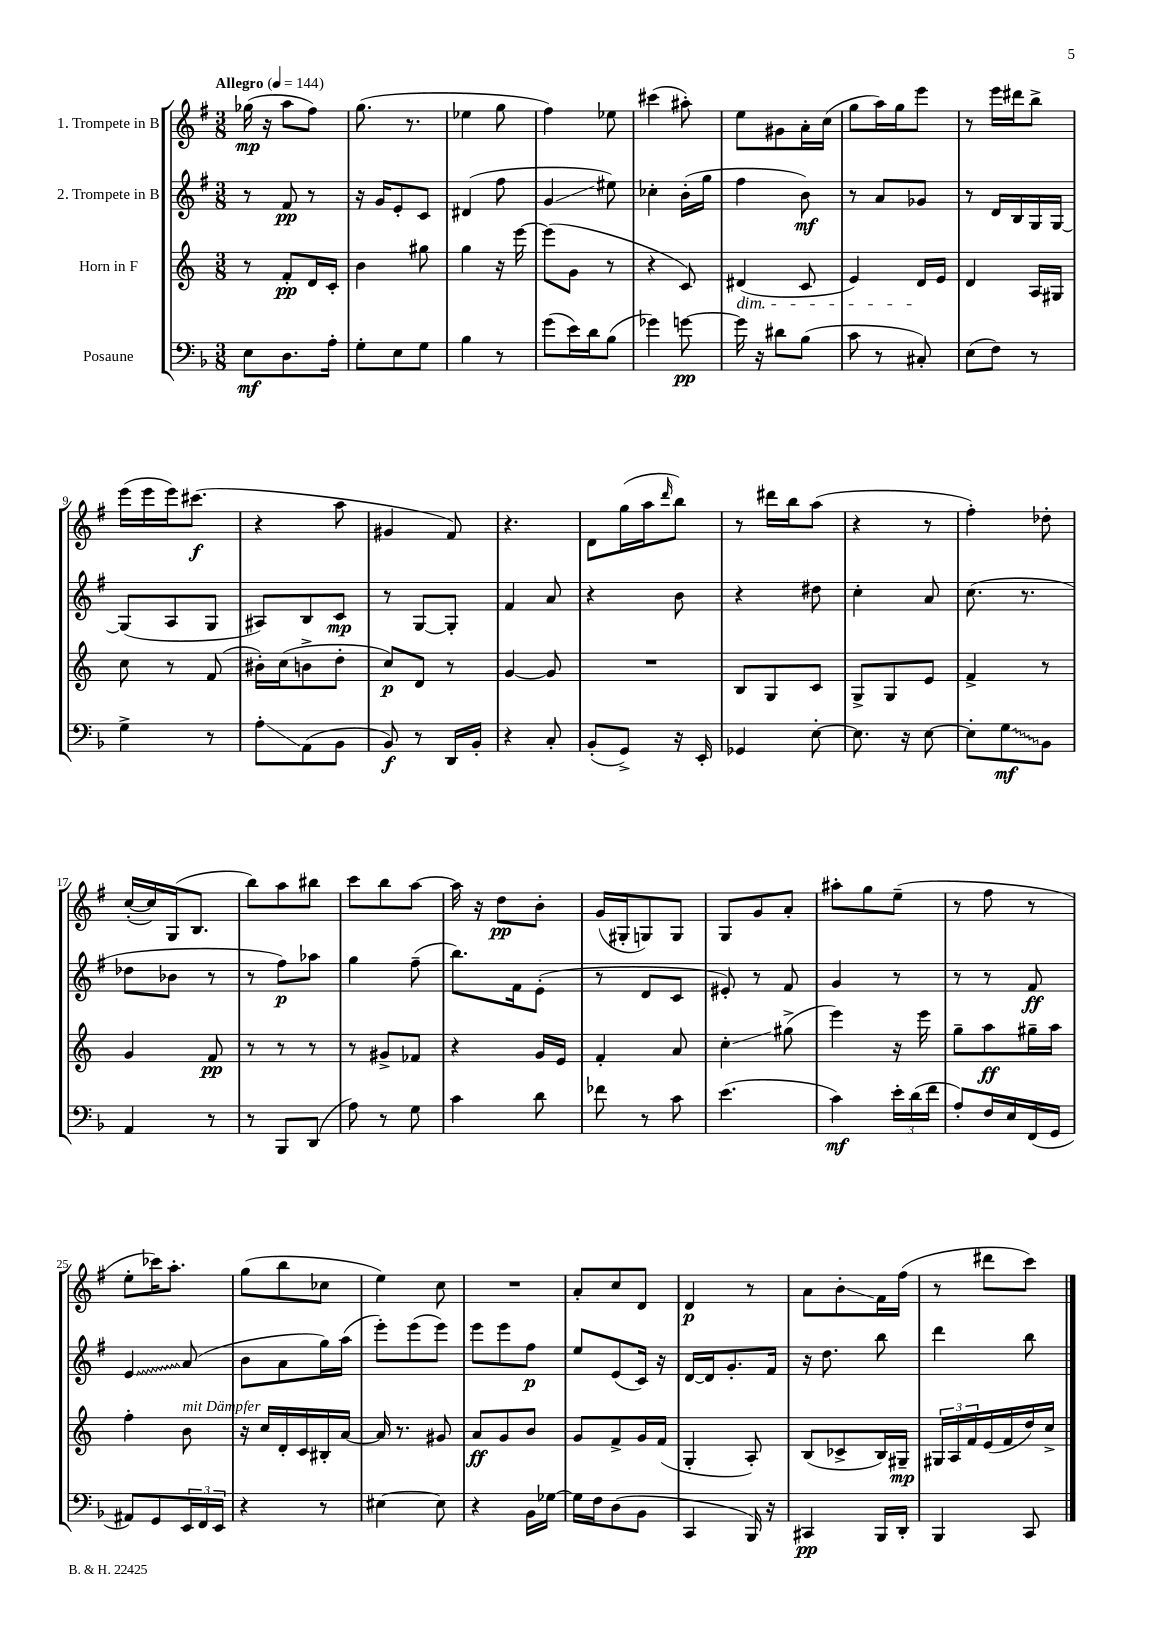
<<
\new StaffGroup <<
\new Staff = "s0" \with { instrumentName = "1. Trompete in B" } {
    \clef treble \key g \major \numericTimeSignature \time 3/8 \tempo "Allegro" 4 = 144
    ges''16\mp( r16 a''8 fis''8) |
    g''8.( r8. |
    ees''4 g''8 |
    fis''4) ees''8 |
    cis'''4( ais''8-.) |
    e''8 gis'8 a'16-. c''16( |
    g''8 a''16) g''16 e'''8 |
    r8 e'''16 dis'''16 b''8-> |
    e'''16( e'''16 e'''16) cis'''8.\f( |
    r4 a''8 |
    gis'4 fis'8) |
    r4. |
    d'8 g''16( a''16 \grace { d'''16 } b''8) |
    r8 dis'''16 b''16 a''8( |
    r4 r8 |
    fis''4-.) des''8-. |
    c''16~-.( c''16) g16( b8. |
    b''8) a''8 bis''8 |
    c'''8 b''8 a''8~ |
    a''16 r16 d''8\pp b'8-. |
    g'16( gis16-. g8) g8 |
    g8 g'8 a'8-. |
    ais''8-. g''8 e''8--( |
    r8 fis''8 r8 |
    e''8-. ces'''16) a''8.-. |
    g''8( b''8 ces''8 |
    e''4) c''8 |
    R4. |
    a'8-. c''8 d'8 |
    d'4\p r8 |
    a'8 b'8-.\glissando fis'16 fis''16( |
    r8 dis'''8 c'''8) \bar "|." |
}
\new Staff = "s1" \with { instrumentName = "2. Trompete in B" } {
    \clef treble \key g \major \numericTimeSignature \time 3/8
    r8 fis'8\pp r8 |
    r16 g'16 e'8-. c'8 |
    dis'4( fis''8 |
    g'4\glissando eis''8) |
    ces''4-. b'16-.( g''16 |
    fis''4 b'8\mf) |
    r8 a'8 ges'8 |
    r8 d'16 b16 g16 g16~ |
    g8( a8 g8 |
    ais8) b8 c'8\mp |
    r8 g8~ g8-. |
    fis'4 a'8 |
    r4 b'8 |
    r4 dis''8 |
    c''4-. a'8 |
    c''8.( r8. |
    des''8 bes'8 r8 |
    r8 fis''8\p) aes''8 |
    g''4 fis''8--( |
    b''8.) fis'16 e'8-.( |
    r8 d'8 c'8 |
    eis'8-.) r8 fis'8 |
    g'4 r8 |
    r8 r8 fis'8\ff |
    \once \override Glissando.style = #'zigzag e'4\glissando a'8( |
    b'8 a'8 g''16) a''16( |
    e'''8-.) e'''8( e'''8) |
    e'''8 e'''8 fis''8\p |
    e''8 e'8( c'16) r16 |
    d'16~ d'16 g'8.-. fis'16 |
    r16 d''8. b''8 |
    d'''4 b''8 \bar "|." |
}
\new Staff = "s2" \with { instrumentName = "Horn in F" } {
    \clef treble \key c \major \numericTimeSignature \time 3/8
    r8 f'8-.\pp d'16 c'16-. |
    b'4 gis''8 |
    g''4 r16 e'''16~ |
    e'''8( g'8 r8 |
    r4 c'8) |
    dis'4\dim( c'8 |
    e'4) d'16\! e'16 |
    d'4 a16 gis16 |
    c''8 r8 f'8( |
    bis'16-.) c''16( b'8-> d''8-. |
    c''8\p) d'8 r8 |
    g'4~ g'8 |
    R4. |
    b8 g8 c'8 |
    g8-> g8 e'8 |
    f'4-> r8 |
    g'4 f'8\pp |
    r8 r8 r8 |
    r8 gis'8-> fes'8 |
    r4 g'16 e'16 |
    f'4-. a'8 |
    c''4-.\glissando gis''8->( |
    e'''4) r16 e'''16 |
    g''8-- a''8\ff gis''16-- a''16 |
    f''4-. b'8^\markup { \italic "mit Dämpfer" } |
    r16 c''16 d'16-. c'16 bis16-. a'16~ |
    a'16 r8. gis'8 |
    a'8\ff g'8 b'8 |
    g'8 f'8-> g'16 f'16( |
    g4-. a8-.) |
    b8( ces'8-> b16) gis16--\mp |
    \tuplet 3/2 { gis16 a16 f'16 } e'16( f'16 d''16) c''16-> \bar "|." |
}
\new Staff = "s3" \with { instrumentName = "Posaune" } {
    \clef bass \key f \major \numericTimeSignature \time 3/8
    e8\mf d8. a16-. |
    g8-. e8 g8 |
    bes4 r8 |
    g'8( e'16) d'16 bes8( |
    ges'4) g'8~\pp |
    g'16 r16 dis'8 bes8( |
    c'8 r8 cis8-.) |
    e8( f8) r8 |
    g4-> r8 |
    a8-.\glissando a,8( bes,8 |
    bes,8\f) r8 d,16 bes,16-. |
    r4 c8-. |
    bes,8-.( g,8->) r16 e,16-. |
    ges,4 e8~-. |
    e8. r16 e8~ |
    e8-. \once \override Glissando.style = #'zigzag g8\glissando\mf bes,8 |
    a,4 r8 |
    r8 bes,,8 d,8( |
    a8) r8 g8 |
    c'4 d'8 |
    fes'8 r8 c'8 |
    e'4.( |
    c'4\mf) \tuplet 3/2 { e'16-. d'16( f'16 } |
    a8-.) f16 e16 f,16( g,16 |
    ais,8) g,8 \tuplet 3/2 { e,16 f,16 e,16 } |
    r4 r8 |
    eis4~ eis8 |
    r4 bes,16 ges16~ |
    ges16 f16 d8( bes,8 |
    c,4 bes,,16) r16 |
    cis,4\pp bes,,16 d,16-. |
    bes,,4 c,8 \bar "|." |
}
>>
>>
